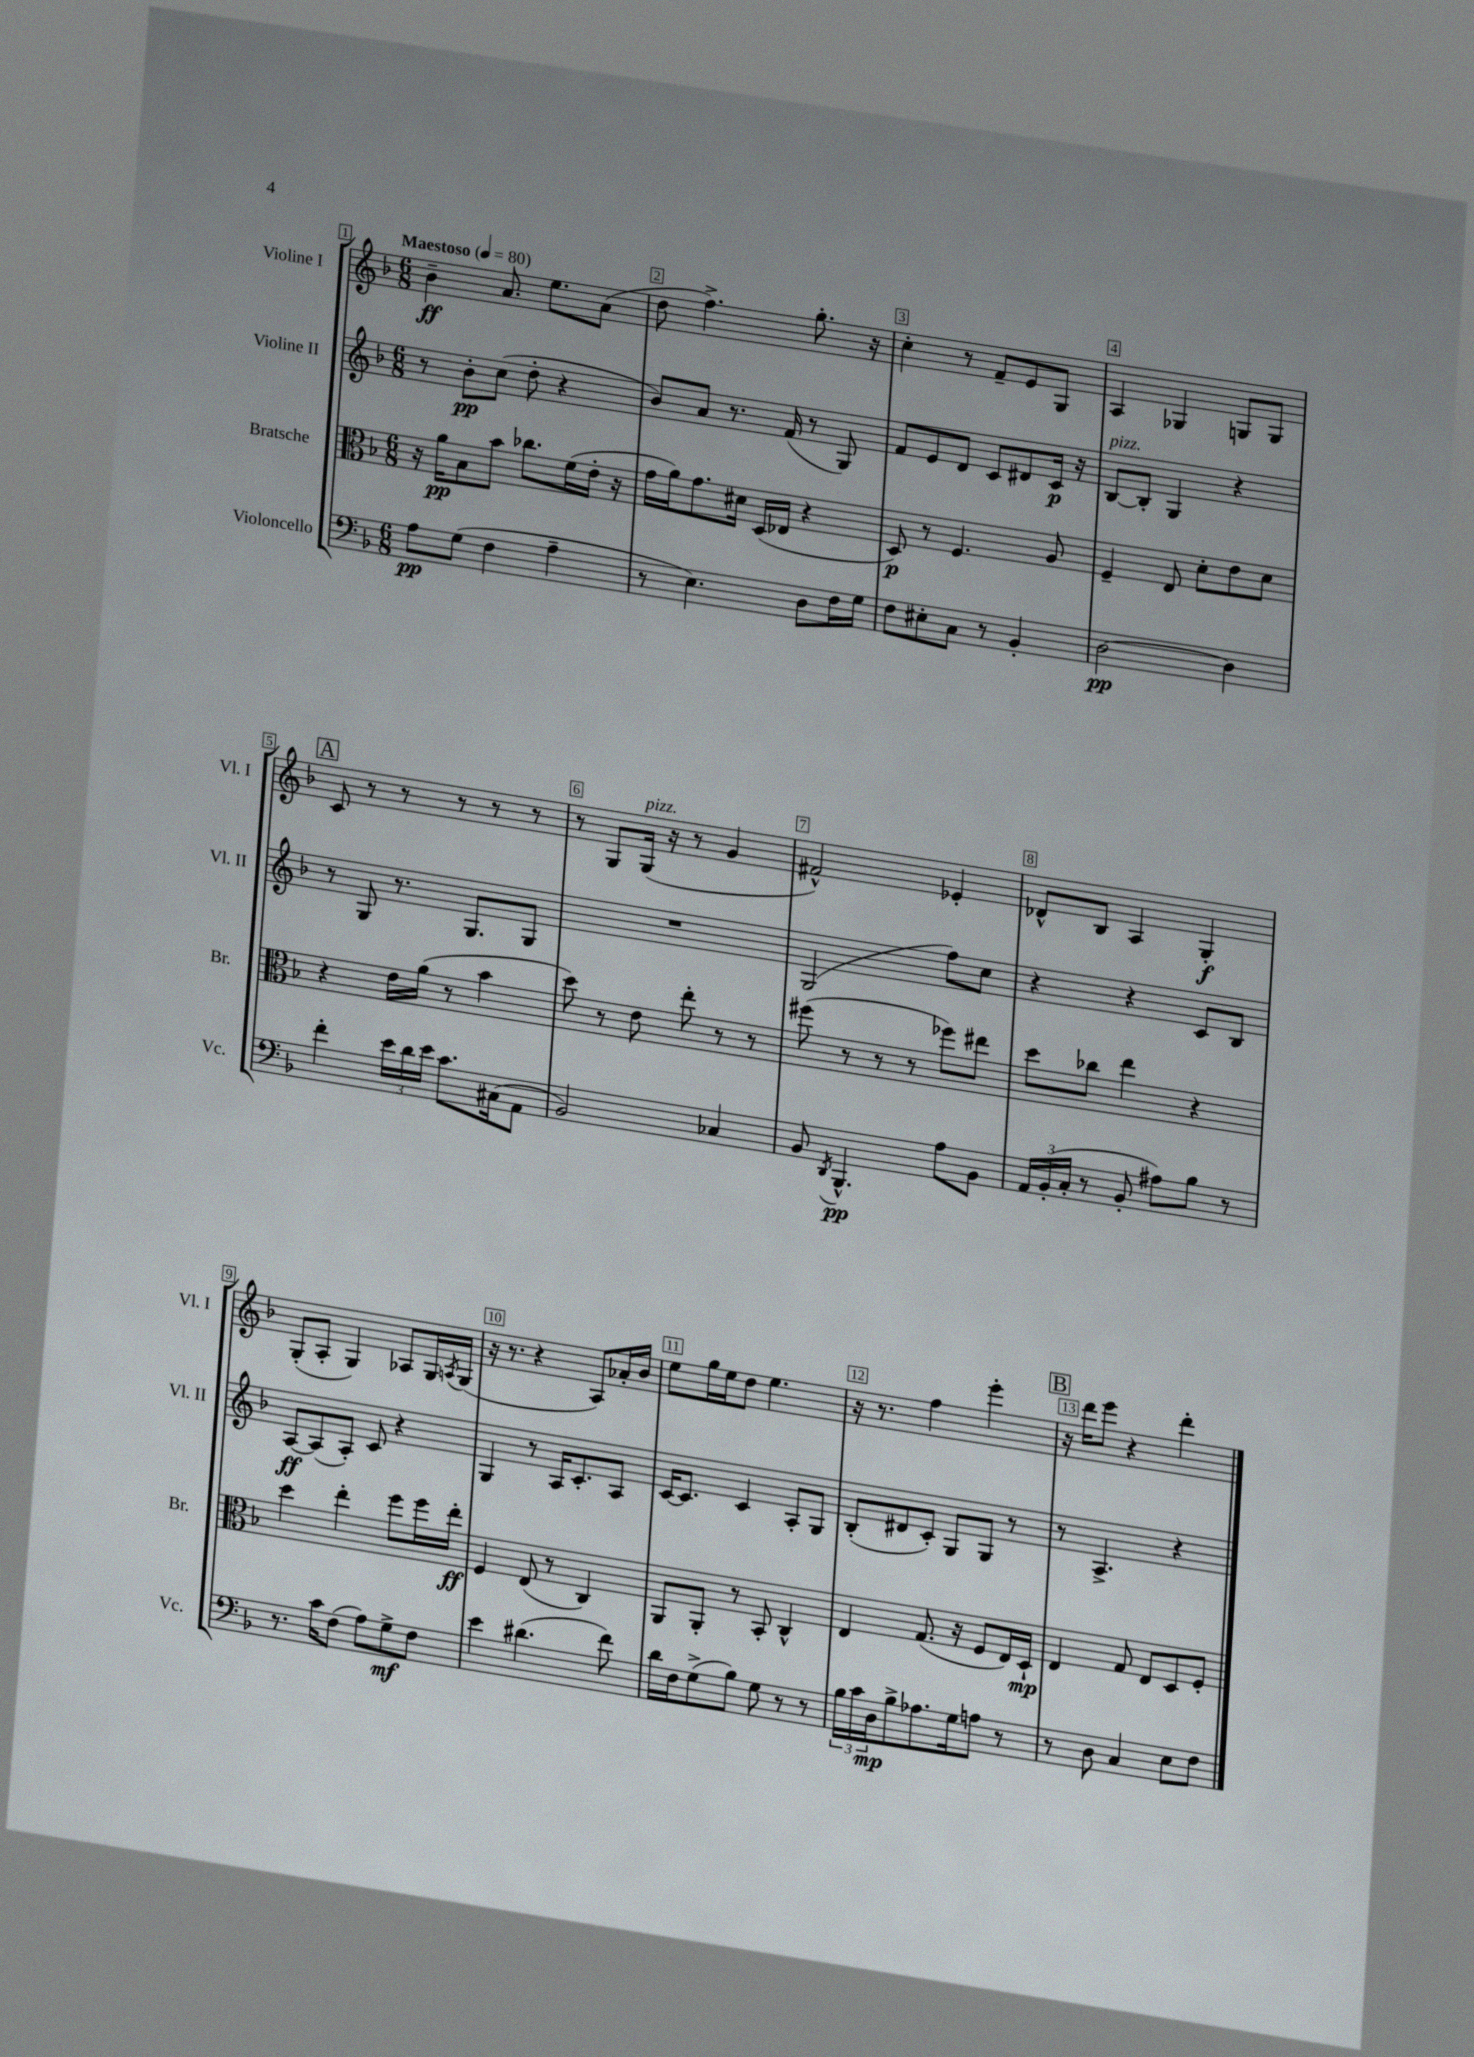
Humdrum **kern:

**kern	**kern	**kern	**kern
*staff4	*staff3	*staff2	*staff1
*clefF4	*clefC3	*clefG2	*clefG2
*k[b-]	*k[b-]	*k[b-]	*k[b-]
*M6/8	*M6/8	*M6/8	*M6/8
*MM80	*MM80	*MM80	*MM80
8A	16r	8r	4b-~
.	16a	.	.
(8G	8B-	8b-'	.
4F	8b-	(8cc	8.a
.	8.cc-	8dd'	.
.	.	.	8.ee
4A~	.	4r	.
.	(16f	.	.
.	16e'	.	(8a
.	16r	.	.
=	=	=	=
8r	16g	8b-)	8dd
.	16a)	.	.
4.E)	8.g	8a	4.ff^)
.	.	8.r	.
.	16d#	.	.
.	(16D	.	.
.	16E-	(16f	.
8D	4r	8r	8.gg'
16F	.	8G)	.
16G	.	.	16r
=	=	=	=
8F	8D)	8f	4cc'
8E#'	8r	8e	.
8C	4.F	8d	8r
8r	.	8c	8f~
4BB-'	.	8d#	8e
.	8A	16c	8G
.	.	16r	.
=	=	=	=
[2D	4F~	[8B-	4A
.	.	8B-']	.
.	8E	4G	4G-
.	8d'	.	.
4D]	8e	4r	8G
.	8d	.	8G
=	=	=	=
4f'	4r	8r	8c
.	.	8G	8r
24e	16e	8.r	8r
24d	.	.	.
.	(16a	.	.
24e	.	.	.
8.c	8r	.	8r
.	.	8.G	.
.	4b-	.	8r
(16C#	.	.	.
8AA	.	8G	8r
=	=	=	=
2BB-)	8dd)	2.r	8r
.	8r	.	8G
.	8e	.	(16G
.	.	.	16r
.	8ee'	.	8r
4C-	8r	.	4g
.	8r	.	.
=	=	=	=
8BB-	(8ff#	(2G	2f#^^)
8qDD	.	.	.
4.BBB-^^	8r	.	.
.	8r	.	.
.	8r	.	.
8A	8ff-)	8ff)	4e-'
8BB-	8ee#	8cc	.
=	=	=	=
24AA	8dd	4r	8d-^^
(24BB-'	.	.	.
24C'	.	.	.
8r	8cc-	.	8B-
8BB-'	4ee	4r	4A
8A#)	.	.	.
8B-	4r	8c	4G'
8r	.	8B-	.
=	=	=	=
8.r	4dd	[8A	(8G'
.	.	(8A]	8A'
16c	.	.	.
(8F	4ee'	8A')	4G)
8A)	.	8c	.
8G^	8ff	4r	8A-
8F	16ff	.	16G
.	.	.	8qA
.	16ee'	.	(16G
=	=	=	=
4e	4F	4G	16r
.	.	.	8.r
(4.d#	(8E	8r	4r
.	8r	16A	.
.	.	8.c'	.
.	4C)	.	8A)
8f)	.	8A	16a-'
.	.	.	16b-
=	=	=	=
16d	8AA	[16c	8ee
16F	.	8.c]	.
(8G^	8AA'	.	16gg
.	.	.	16ee
8B-)	8r	4c	8dd
8G	8BB-'	.	4.ee
8r	4C^^	8A'	.
8r	.	8G	.
=	=	=	=
24B-	4E	(8B-'	16r
24c	.	.	.
.	.	.	8.r
24D	.	.	.
8B-^	.	8d#	.
8.A-	(8.G	8c')	4ff
.	.	8G	.
16G	16r	.	.
8A	8F	8G	4eee'
8r	16E)	8r	.
.	16D`	.	.
=	=	=	=
8r	4E	8r	16r
.	.	.	16ddd
8D	.	4.A^	8eee
4C	8G	.	4r
.	8E	.	.
8E	8D	4r	4ddd'
8F	8F'	.	.
==	==	==	==
*-	*-	*-	*-
